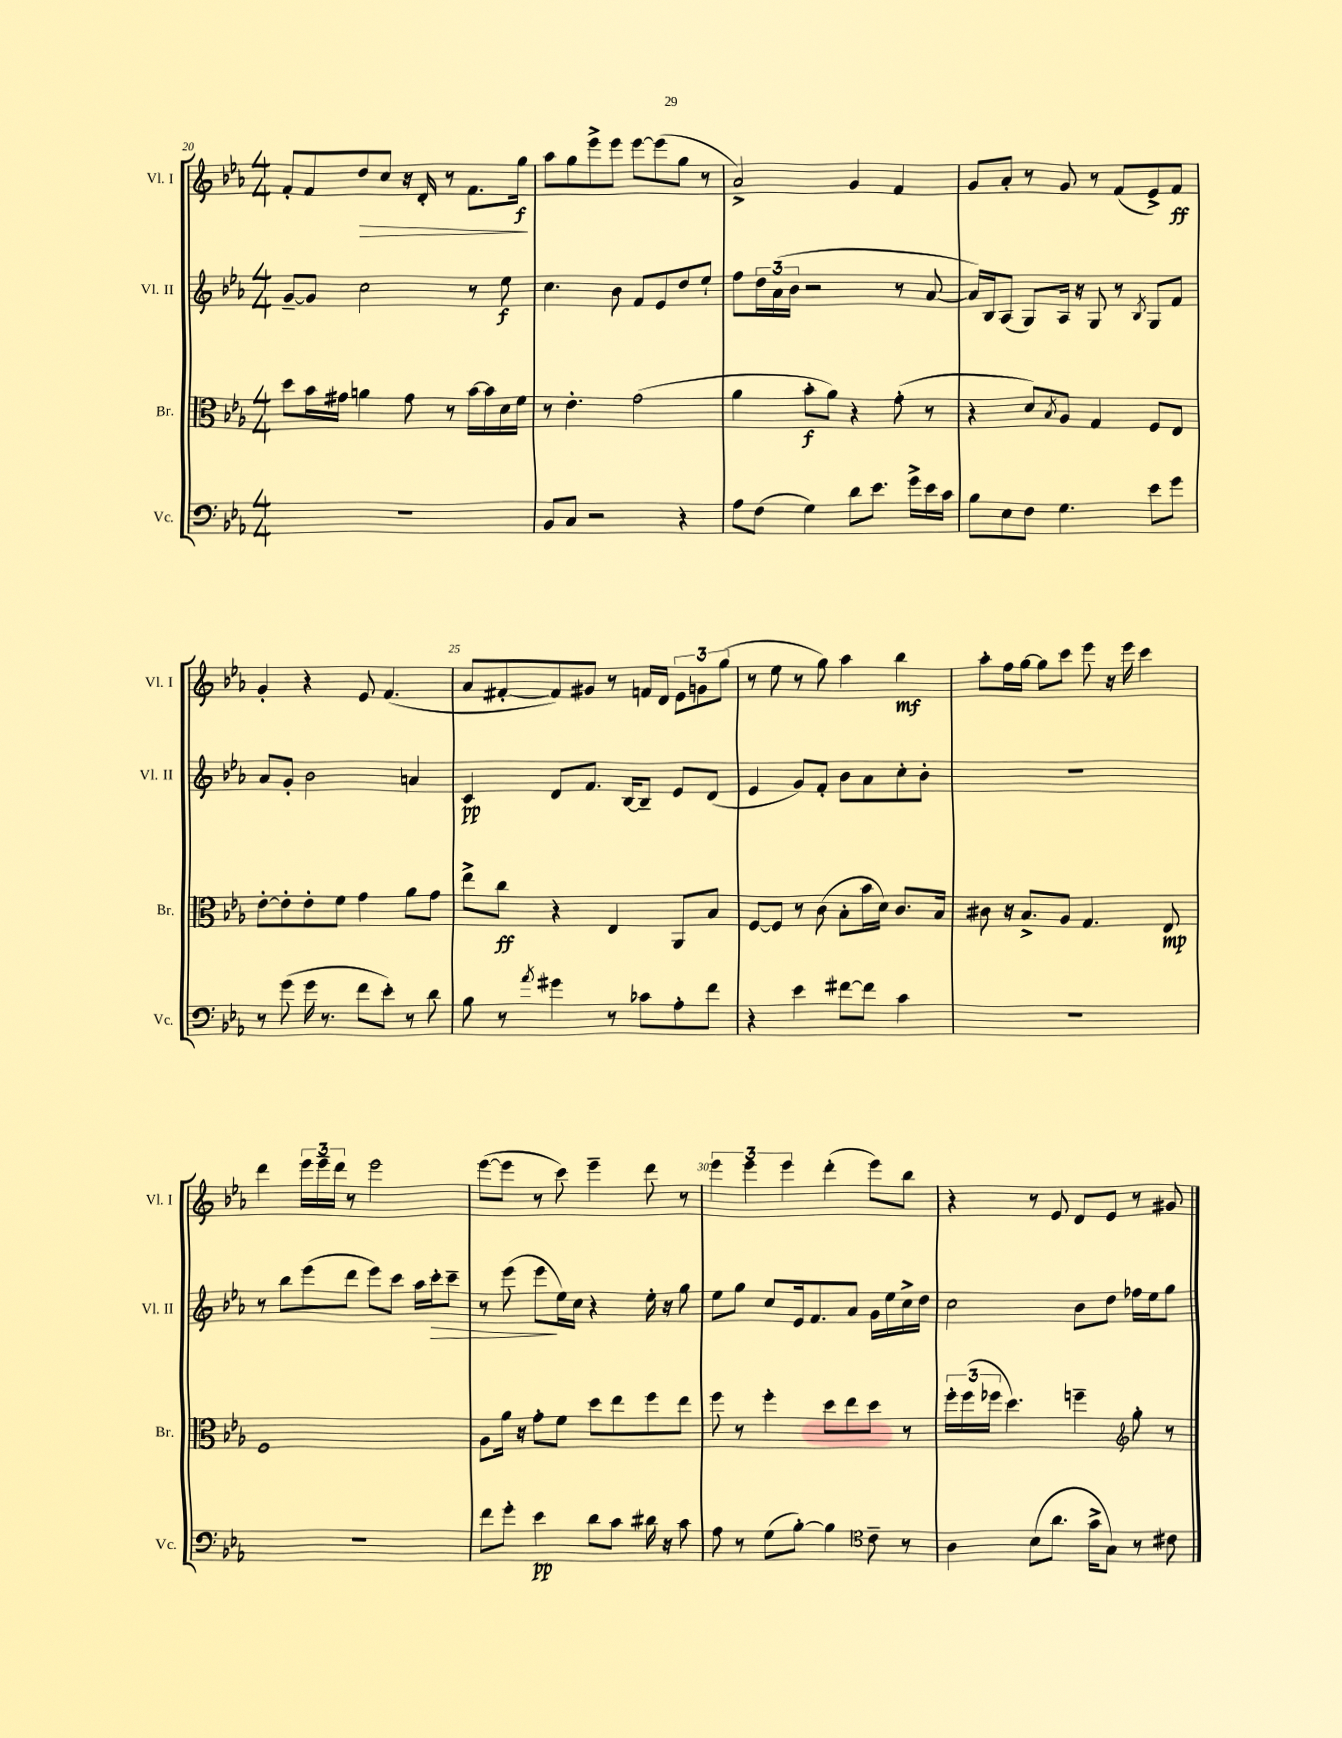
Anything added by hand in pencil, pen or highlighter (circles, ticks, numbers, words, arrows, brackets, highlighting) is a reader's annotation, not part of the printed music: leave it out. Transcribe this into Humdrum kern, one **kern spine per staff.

**kern	**kern	**kern	**kern
*staff4	*staff3	*staff2	*staff1
*clefF4	*clefC3	*clefG2	*clefG2
*k[b-e-a-]	*k[b-e-a-]	*k[b-e-a-]	*k[b-e-a-]
*M4/4	*M4/4	*M4/4	*M4/4
1r	8dd	[8g~	8f'
.	16b-	8g]	8f
.	16g#	.	.
.	4a	2cc	8dd
.	.	.	8cc
.	8g#	.	16r
.	.	.	16d'
.	8r	.	8r
.	[16b-	8r	8.f
.	16b-]	.	.
.	16d	8ee-	.
.	16f	.	16gg
=	=	=	=
8BB-	8r	4.cc	8aa-
8C	4.e-'	.	8gg
2r	.	.	8eee-^
.	.	8b-	8eee-
.	(2g	8f	[8eee-
.	.	8e-	(8eee-]
4r	.	8dd	8gg
.	.	8ee-`	8r
=	=	=	=
8A-	4a-	8ff	2a-^)
(8F	.	24dd	.
.	.	(24a-	.
.	.	24b-	.
4G)	8b-'	2r	.
.	8a-)	.	.
8d	4r	.	4g
8.e-	.	.	.
.	(8g'	8r	4f
16g^	.	.	.
16e-	8r	[8a-	.
16c	.	.	.
=	=	=	=
8B-	4r	16a-])	8g
.	.	16B-	.
8E-	.	(8A-	8a-'
8F	8d)	8G)	8r
.	8qB-	.	.
4.G	8A-	16A-	8g
.	.	16r	.
.	4G	8G	8r
.	.	8r	(8f
.	.	8qB-	.
8e-	8F	8G	8e-^)
8g	8E-	8f	8f
=	=	=	=
8r	[8e-'	8a-	4g'
(8g	8e-']	8g'	.
16g	8e-'	2b-	4r
8.r	.	.	.
.	8f	.	.
8f	4g	.	8e-
8e-')	.	.	(4.f
8r	8a-	4a	.
8d	8g	.	.
=	=	=	=
8B-	8ee-^	4c	8a-
8r	8cc	.	[8f#'
8qa-	.	.	.
4g#	4r	8d	8f#])
.	.	8.f	8g#
8r	4E-	.	8r
.	.	[16B-	.
8c-	.	8B-~]	16f
.	.	.	16d
8A-'	8AA-	8e-	12e-
.	.	.	12g
8f	8B-	(8d	.
.	.	.	(12gg
=	=	=	=
4r	[8F	4e-	8r
.	8F]	.	8ee-
4e-	8r	8g)	8r
.	(8c	8f'	8gg)
[8f#	8B-'	8b-	4aa-
8f#]	16b-	8a-	.
.	16d)	.	.
4c	8.c	8cc'	4bb-
.	.	8b-'	.
.	16B-	.	.
=	=	=	=
1r	8c#	1r	8aa-'
.	16r	.	16ff
.	8.B-^	.	[16gg
.	.	.	8gg]
.	8A-	.	8ccc
.	4.G	.	8eee-
.	.	.	16r
.	.	.	16eee-
.	.	.	4ccc
.	8E-	.	.
=	=	=	=
1r	1F	8r	4ddd
.	.	8bb-	.
.	.	(8eee-	24eee-
.	.	.	24eee-~
.	.	.	24ddd
.	.	8ddd	8r
.	.	8eee-)	2eee-
.	.	8ccc	.
.	.	16aa-	.
.	.	16ccc'	.
.	.	8ccc~	.
=	=	=	=
8f	8A-	8r	([8eee-
8g'	16a-	(8eee-	8eee-]
.	16r	.	.
4e-	8g'	8eee-	8r
.	8f	16ee-)	8ccc)
.	.	16cc	.
8d	8dd	4r	4eee-~
8c	8ee-	.	.
16d#	8ff	16ee-'	8ddd
16r	.	16r	.
8c	8ee-	8gg	8r
=	=	=	=
8A-	8ff	8ee-	6eee-
8r	8r	8gg	.
.	.	.	6eee-
(8G	4ff'	8cc	.
.	.	.	6eee-
[8B-')	.	16e-	.
.	.	8.f	.
4B-]	8dd	.	(4ddd'
.	8ee-	8a-	.
*clefC4	*	*	*
8c~	8dd	16g	8eee-)
.	.	16ee-	.
8r	8r	16cc^	8bb-
.	.	16dd	.
=	=	=	=
4A-	24ff'	2cc	4r
.	(24ff	.	.
.	24ff-	.	.
.	4.dd)	.	.
(8B-	.	.	8r
8.a-	.	.	8e-
.	4ff~	8b-	8d
16g^	.	.	.
8G)	.	8dd	8e-
*	*clefG2	*	*
8r	8gg'	16ff-	8r
.	.	16ee-	.
8c#	8r	8gg	8g#
==	==	==	==
*-	*-	*-	*-
